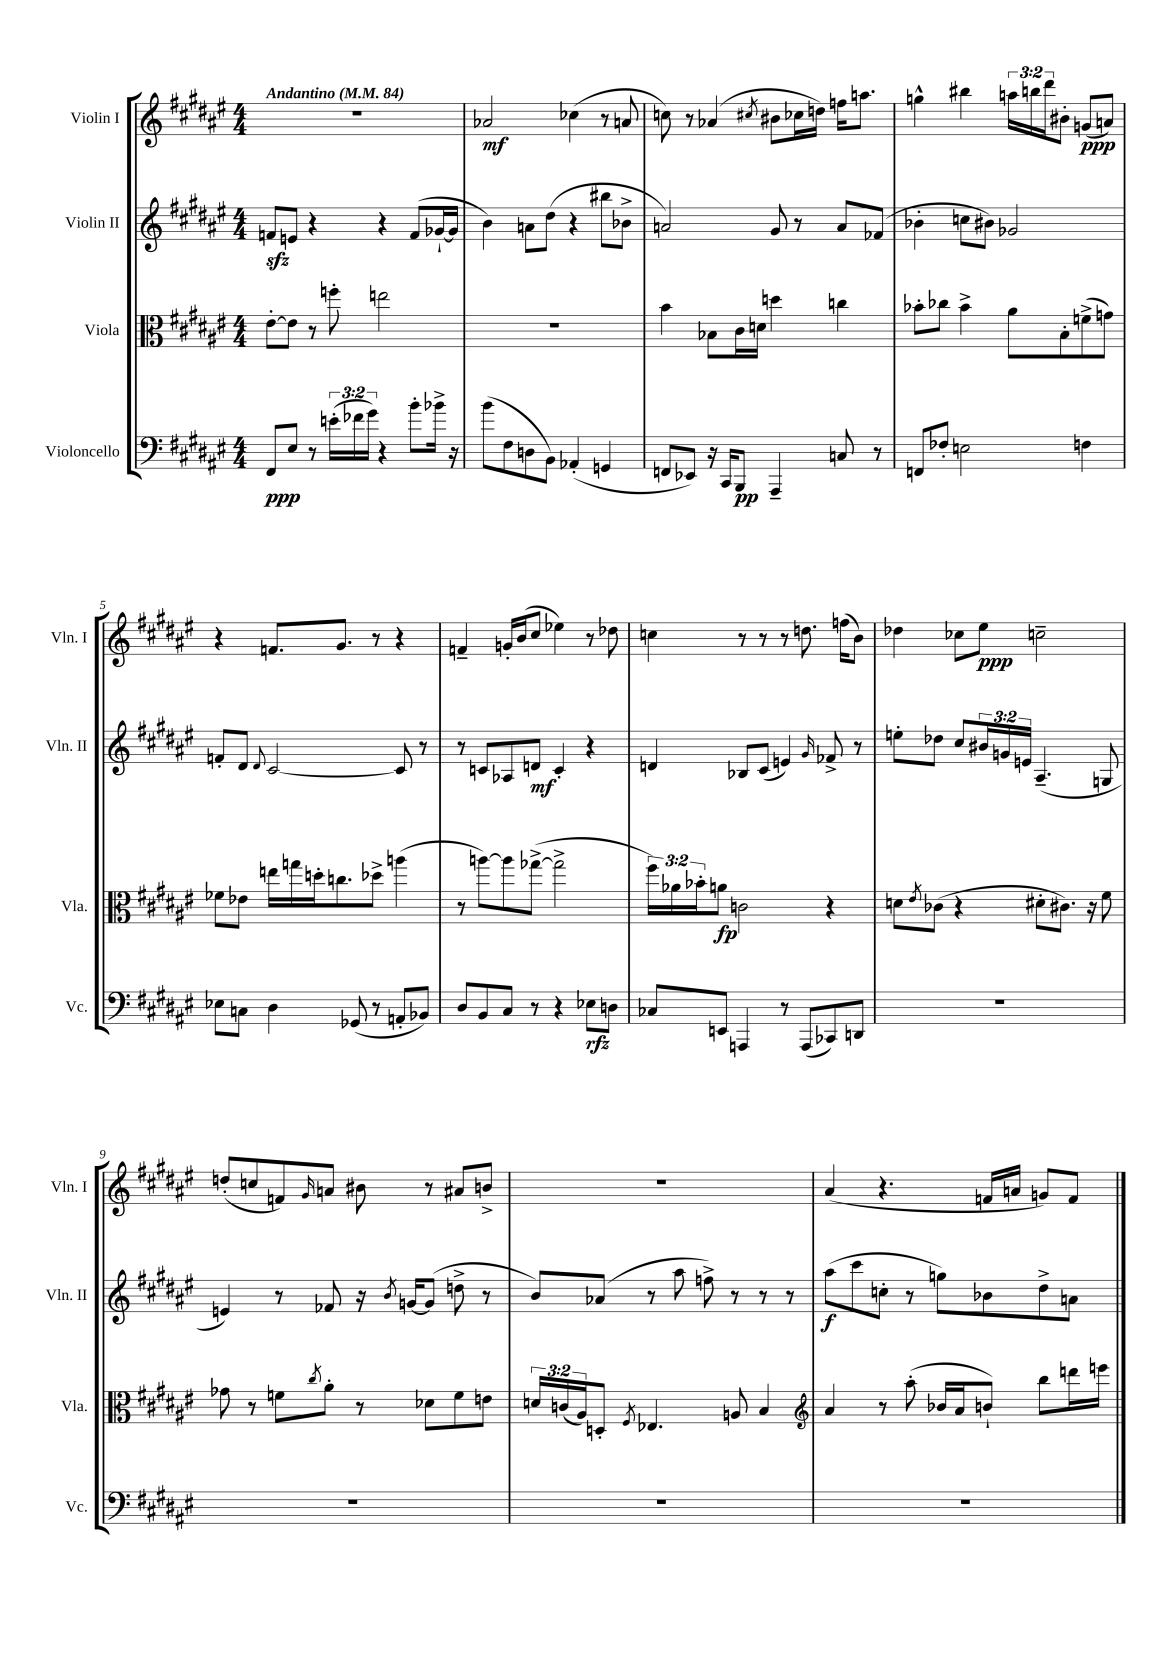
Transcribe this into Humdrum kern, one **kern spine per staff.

**kern	**kern	**kern	**kern
*staff4	*staff3	*staff2	*staff1
*clefF4	*clefC3	*clefG2	*clefG2
*k[f#c#g#d#a#e#]	*k[f#c#g#d#a#e#]	*k[f#c#g#d#a#e#]	*k[f#c#g#d#a#e#]
*M4/4	*M4/4	*M4/4	*M4/4
*MM84	*MM84	*MM84	*MM84
8FF#	[8e#'	8f	1r
8E#	8e#]	8e	.
8r	8r	4r	.
(24e'	8ff'	.	.
24f-	.	.	.
24g#)	.	.	.
4r	2ee	4r	.
8b'	.	(8f	.
16b-^	.	[16g-`	.
16r	.	16g-]	.
=	=	=	=
(8b	1r	4b)	2a-
8F#	.	.	.
8D	.	8a	.
8BB)	.	(8dd#	.
(4AA-'	.	4r	(4cc-
4GG	.	8bb#	8r
.	.	8b-^	8a
=	=	=	=
8FF	4b	2a)	8cc)
8EE-)	.	.	8r
16r	8B-	.	(4a-
16CC#	.	.	.
8BBB	16c#	.	.
.	16d	.	.
.	.	.	8qcc#
4AAA#~	4dd	8g#	8b#
.	.	8r	16cc-
.	.	.	16dd)
8C	4cc	8a	16ff
.	.	.	8.aa
8r	.	(8f-	.
=	=	=	=
8FF	8b-'	4b-'	4gg^^
8F-'	8cc-	.	.
2E	4b-^	8cc	4bb#
.	.	8b#)	.
.	8a#	2g-	24aa
.	.	.	24bb
.	.	.	24ddd#
.	8B'	.	8b#'
4F	(8f^	.	(8g
.	8g)	.	8a)
=	=	=	=
8E-	8f-	8f'	4r
8C	8e-	8d#	.
.	.	8qqd#	.
4D#	16ee	[2c#	8.f
.	16gg	.	.
.	16dd'	.	.
.	8.cc	.	8.g#
(8GG-	.	.	.
8r	8dd-^	.	8r
8AA'	(4aa	8c#]	4r
8BB-)	.	8r	.
=	=	=	=
8D#	8r	8r	4f~
8BB	[8aa)	8c	.
8C#	8aa]	8A-	16g'
.	.	.	(16b
8r	([8gg-^	8d	8cc#
4r	2gg-^]	4c'	4ee-)
8E-	.	4r	8r
8D	.	.	8dd-
=	=	=	=
8C-	24ff#)	4d	4cc
.	24a-	.	.
.	24b-'	.	.
8EE	8a	.	.
4AAA	2c	8B-	8r
.	.	(8c#	8r
8r	.	4e)	8r
(8AAA	.	.	8.dd
.	.	16qqg#	.
8CC-)	4r	8f-^	.
.	.	.	(16ff
8DD	.	8r	8b)
=	=	=	=
1r	8d	8ee'	4dd-
.	8qe#	.	.
.	(8c-	8dd-	.
.	4r	8cc#	8cc-
.	.	24b#	8ee#
.	.	24g	.
.	.	24e	.
.	8d#'	(4.A#~	2cc~
.	8.c#)	.	.
.	16r	.	.
.	8f#	8G	.
=	=	=	=
1r	8g-	4e)	(8dd'
.	8r	.	8cc
.	8f	8r	8f)
.	8qcc#	.	16qqg#
.	8a#'	8f-	8a
.	8r	16r	8b#
.	.	8qb	.
.	.	[16g	.
.	8d-	(8g]	8r
.	8f	8dd^	8a#
.	8e	8r	8b^
=	=	=	=
1r	24d	8b)	1r
.	(24c	.	.
.	24A#)	.	.
.	8D'	(8a-	.
.	8qF#	.	.
.	4.E-	8r	.
.	.	8aa#	.
.	.	8ff^)	.
.	8A	8r	.
.	4B	8r	.
.	.	8r	.
=	=	=	=
*	*clefG2	*	*
1r	4a#	(8aa#	(4a#
.	.	8ccc#	.
.	8r	8cc'	4.r
.	(8aa#'	8r	.
.	16b-	8gg)	.
.	16a#	.	.
.	8b`)	8b-	16f
.	.	.	16a
.	8bb	8dd#^	8g)
.	16ddd	8a	8f
.	16eee	.	.
==	==	==	==
*-	*-	*-	*-
